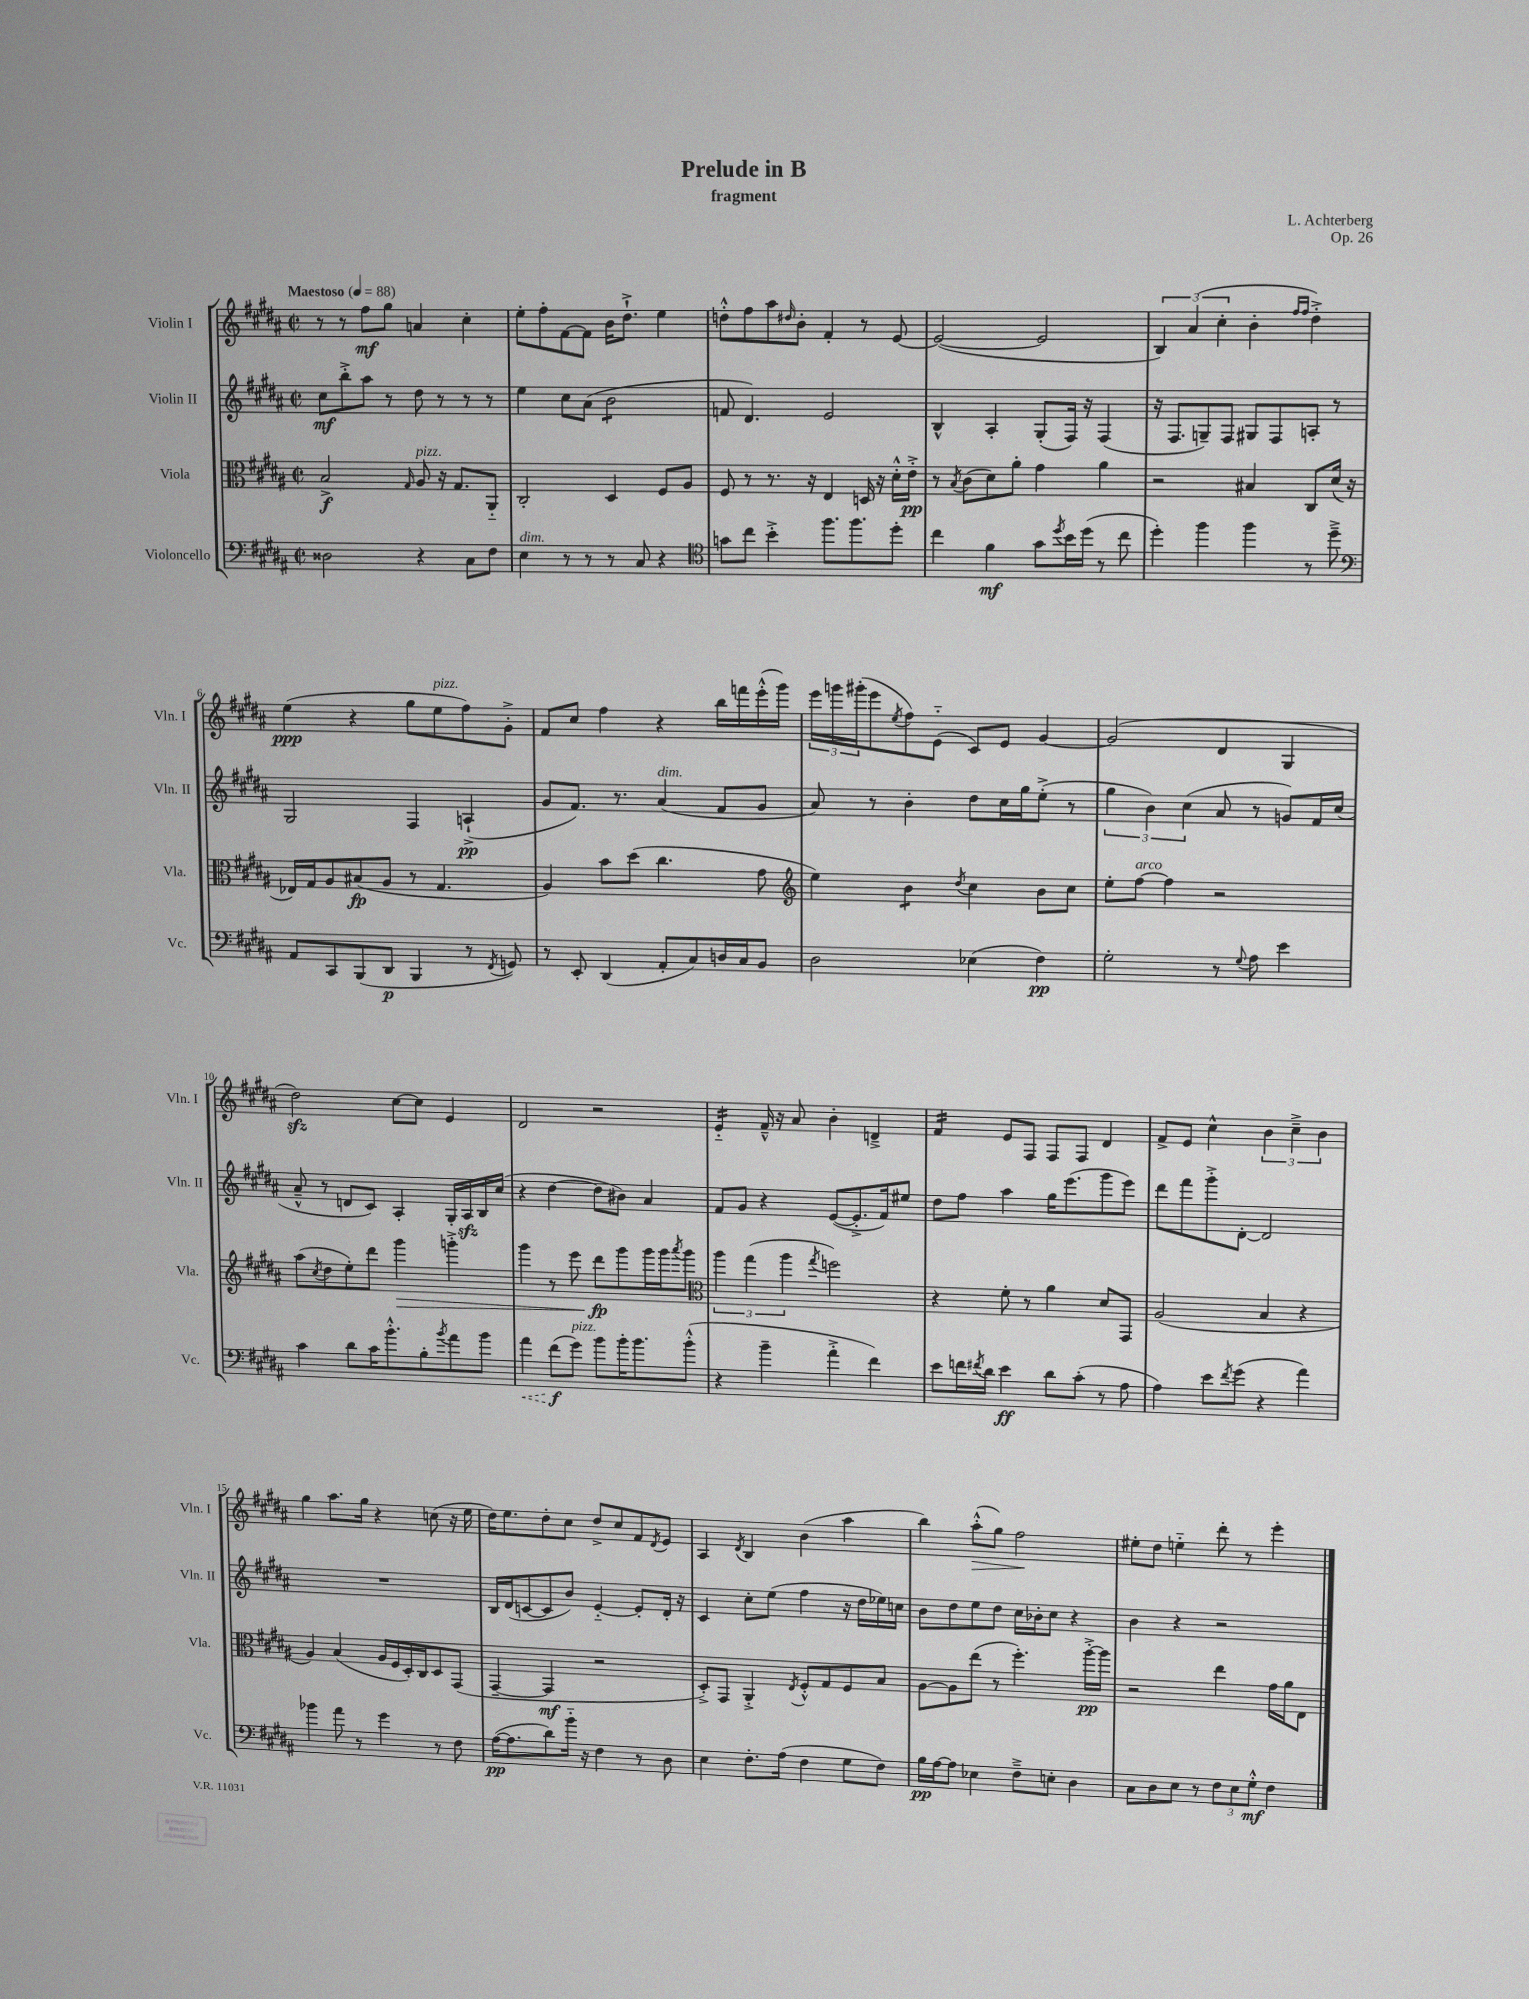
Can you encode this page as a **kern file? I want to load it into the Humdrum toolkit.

**kern	**kern	**kern	**kern
*staff4	*staff3	*staff2	*staff1
*clefF4	*clefC3	*clefG2	*clefG2
*k[f#c#g#d#a#]	*k[f#c#g#d#a#]	*k[f#c#g#d#a#]	*k[f#c#g#d#a#]
*M2/2	*M2/2	*M2/2	*M2/2
*met(c|)	*met(c|)	*met(c|)	*met(c|)
*MM88	*MM88	*MM88	*MM88
2D##\	2B^/	8cc#\L	8r
.	.	8bb'^\	8r
.	.	8aa#\J	8ff#\L
.	.	8r	8gg#\J
.	16qqG#/	.	.
4r	8A#/	8dd#\	4a/
.	16r	8r	.
.	8.G#/L	.	.
8C#\L	.	8r	4cc#'\
8F#\J	8AA#'~/J	8r	.
=	=	=	=
4E\	2C#'/	4ee\	8ee'\L
.	.	.	8ff#'\
8r	.	8cc#\L	[8f#\
8r	.	(8a#\J	8f#\]J
8r	4D#/	2b\	16b\LK
.	.	.	8.dd#`^\J
8C#/	.	.	.
4r	8F#/L	.	4ee\
.	8A#/J	.	.
=	=	=	=
*clefC4	*	*	*
8g\L	8F#/	8f/	8dd'^^\L
8cc#\J	8r	4.d#/)	8ff#\
4b'^\	8.r	.	8aa#\
.	.	.	16qqdd#/
.	.	.	8b'\J
.	16r	.	.
8.ff#\L	4E/	2e/	4f#'/
8.ff#\	.	.	.
.	16D/	.	8r
.	16r	.	.
8dd#'\J	16d#'^^\LL	.	[8e/
.	16e'^\JJ	.	.
=	=	=	=
4cc#\	8r	4B^^/	(2e/_
.	8qB/	.	.
.	(8c#\L	.	.
4f#\	8d#\)	4A#'/	.
.	8a#'\J	.	.
8g#\L	4g#\	(8G#'/L	2e/]
8qdd#/	.	.	.
16b\L	.	16F#/Jk)	.
(16dd#\JJ	.	16r	.
8r	4a#\	(4F#/	.
8cc#\	.	.	.
=	=	=	=
4dd#'\)	2r	16r	6B/)
.	.	8.F#/L	.
.	.	.	(6a#/
4ff#\	.	8G~/)	.
.	.	.	6cc#'\
.	.	8F#/J	.
4ff#\	4B#/	8G#/L	4b'\
.	.	8F#/	.
.	.	.	16qqff#/LL
.	.	.	16qqff#/JJ
8r	8C#/L	8A'/J	4dd#'^\)
8dd#~^\	(16d#/Jk	8r	.
.	16r	.	.
=	=	=	=
*clefF4	*	*	*
8AA#/L	16E-/LL)	2G#/	(4ee\
.	16G#/J	.	.
8CC#/	8A#/	.	.
(8BBB/	(8B#/	.	4r
8DD#/J	8A#/J	.	.
4BBB/	8r	4F#/	8gg#\L
.	4.G#/	.	8ee\
8r	.	(4A`^/	8ff#\)
8qFF#/	.	.	.
8GG/)	.	.	8g#'^\J
=	=	=	=
8r	4A#/)	8g#/L	8f#/L
8EE'/	.	8.f#/J)	8cc#/J
(4DD#/	8b\L	.	4ff#\
.	.	8.r	.
.	(8dd#\J	.	.
8AA#'/L	4.cc#\	(4a#/	4r
8C#/)	.	.	.
16D/L	.	8f#/L	16bb\LL
16C#/J	.	.	16fff\
8BB/J	8g#\	8g#/J	(16eee'^^\
.	.	.	16ggg#\JJ)
=	=	=	=
*	*clefG2	*	*
2D#\	4ee\)	8a#/)	24eee\LL
.	.	.	24ggg\
.	.	.	(24ggg#'\J
.	.	8r	8eee\
.	.	.	8qee/
.	4b\	4b'\	8ff#\)
.	.	.	(8e'~\J
.	8qdd#/	.	.
(4E-\	4cc#\	8dd#\L	8c#/L)
.	.	16cc#\L	8e/J
.	.	16gg#\J	.
4F#\)	8b\L	(8ee'^\J	[4g#/
.	8cc#\J	8r	.
=	=	=	=
2G#'\	8ee'\L	6gg#\	(2g#/]
.	[8ff#\J	.	.
.	.	6b\)	.
.	4ff#\]	.	.
.	.	(6cc#\	.
8r	2r	8a#/	4d#/
8qqG#/	.	.	.
8A#\	.	8r	.
4e\	.	8g/L)	4G#/
.	.	16f#/L	.
.	.	(16cc#/JJ	.
=	=	=	=
4c#\	(8aa#\L	8a#~^^/	2dd#\)
.	8qcc#/	.	.
.	8dd#\	8r	.
8d#\L	8ee'\)	8d/L	.
16c#\K	8ddd#\J	8c#/J)	.
8.b'^^\	.	.	.
.	4ggg#\	4A#'/	[8cc#\L
8B'\	.	.	8cc#\]J
8qb/	.	.	.
8a#\	4ggg'^\	16G#'/LL	4e/
.	.	16A#/	.
8b\J	.	16B/	.
.	.	(16cc#/JJ	.
=	=	=	=
4a#\	4ggg#\	4r	2d#/
(8f#\L	8r	[4dd#\	.
8g#\J)	8eee\	.	.
8b\L	8ddd#\L	8dd#\]L	2r
16b'\K	8ggg#\	8b#\J)	.
8.b\	.	.	.
.	16ggg#\L	4a#/	.
.	16ggg#\J	.	.
.	8qaaa#/	.	.
(8b'^^\J	8ggg#\J	.	.
=	=	=	=
*	*clefC3	*	*
4r	6aa#\	8f#/L	4e'~/
.	.	8g#/J	.
.	(6gg#\	.	.
4b~\	.	4r	16f#~^^/
.	.	.	16r
.	6aa#\	.	.
.	.	.	8a#/
.	8qgg#/	.	.
4a#'^\	2ff\)	([8e/L	4b'\
.	.	8.e'^/]	.
4f#\)	.	.	4d~^/
.	.	16f#/k)	.
.	.	8ee#/J	.
=	=	=	=
8e\L	4r	8dd#\L	4f#/
16f\L	.	8ff#\J	.
8qf#/	.	.	.
16d#\JJ	.	.	.
4e\	8f#'\	4aa#\	8e/L
.	8r	.	8F#/J
8d#\L	4a#\	16gg#\LK	8F#/L
.	.	(8.eee\	.
(8c#'\J	.	.	8F#/J
8r	8d#/L	8ggg#\	4d#/
8A#\	8GG#/J	8eee\J)	.
=	=	=	=
4A#\)	(2A#/	8ddd#\L	8f#^/L
.	.	8fff#\	8e/J
8e\L	.	8ggg#'^\	4cc#^^\
8qf#/	.	.	.
(8g#\J	.	[8d#'\J	.
4r	4B/	2d#/]	6b\
.	.	.	6cc#~^\
4a#\)	4r	.	.
.	.	.	6b\
=	=	=	=
4b-\	4A#/)	1r	4gg#\
8a#\	(4B/	.	8.aa#\L
8r	.	.	.
.	.	.	16gg#\Jk
4g#\	16A#/LL	.	4r
.	16F#/	.	.
.	16D#'/)	.	.
.	16C#/J	.	.
8r	8D#/	.	(8cc\
8F#\	(8GG#/J	.	16r
.	.	.	16ee\
=	=	=	=
([16A#\LK	[4GG#~/	16B/LL	16dd#\LK)
8.A#\]	.	(16d#/J	8.ee\
.	.	[8c/	.
8d#\)	4GG#/]	8c/]	8dd#'\
16b'~\Jk	.	8b/J)	8cc#\J
16r	.	.	.
4F#\	2r	[4e'~/	8dd#^/L
.	.	.	8cc#/
8r	.	8e'/]L	8f#/
.	.	.	8qd#/
8D#\	.	16d#'/Jk	8e/J
.	.	16r	.
=	=	=	=
4E\	8D#'^/L)	4c#/	4A#/
.	8GG#/J	.	.
.	.	.	8qd#/
8.F#'\L	4AA#'^/	8cc#'\L	4B/
.	.	(8ee\J	.
(16A#\Jk	.	.	.
.	8qE/	.	.
4F#\	8F#'^^/L	4ff#\	(4b\
.	8G#/	.	.
8G#\L	8F#/	16r	4aa#\
.	.	16dd#\LL	.
8F#\J)	8B/J	16ee-\)	.
.	.	16cc\JJ	.
=	=	=	=
16B\LL	[8A#\L	8b\L	4bb\)
[16A#\J	.	.	.
8A#\]J	8A#\]	8dd#\	.
4E-\	(8ee\J	8ee\	(8aa#'^^\L
.	8r	8dd#\J	8gg#\J)
8F#~^\L	4.ff#'\)	16cc#\LL	2ff#\
.	.	16b-'\J	.
8E'\J	.	8cc#\J	.
4D#\	.	4r	.
.	[16aa#'^\LL	.	.
.	16aa#\]JJ	.	.
=	=	=	=
8C#\L	2r	4b\	8ee#'\L
8D#\	.	.	8dd#\J
8E\J	.	4r	4ee'~\
8r	.	.	.
12F#\L	4ee\	2r	8ddd#'\
12E\	.	.	.
.	.	.	8r
12G#'^^\J	.	.	.
4F#\	16g#\LL	.	4eee'\
.	16a#\J	.	.
.	8E\J	.	.
==	==	==	==
*-	*-	*-	*-
